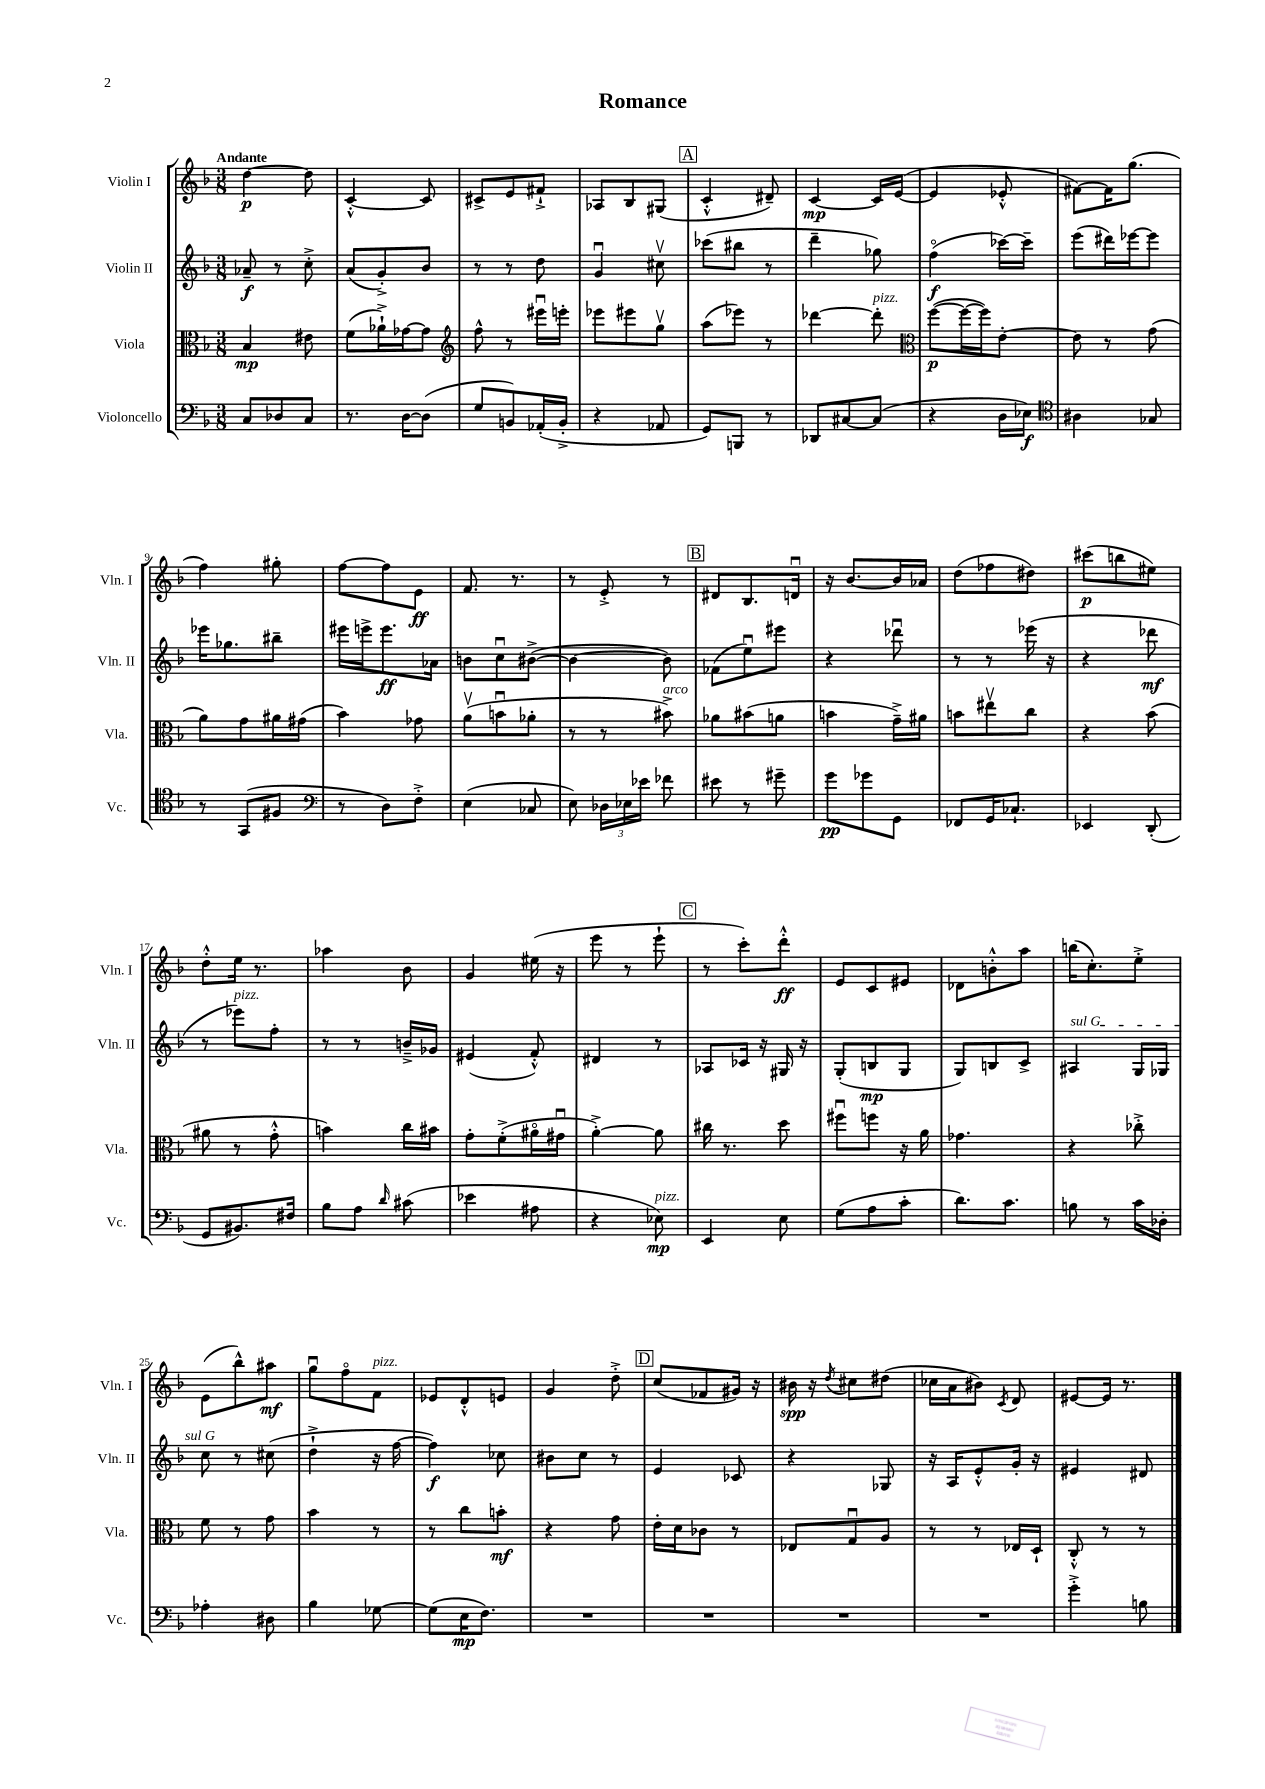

**kern	**kern	**kern	**kern
*staff4	*staff3	*staff2	*staff1
*clefF4	*clefC3	*clefG2	*clefG2
*k[b-]	*k[b-]	*k[b-]	*k[b-]
*M3/8	*M3/8	*M3/8	*M3/8
8C	4B-	8a-~	[4dd
8D-	.	8r	.
8C	8e#	8cc'^	8dd]
=	=	=	=
8.r	(8f	(8a	[4c'^^
.	16a-`^)	8g'^)	.
[16D	[16g-	.	.
(8D]	8g-]	8b-	8c]
=	=	=	=
*	*clefG2	*	*
8G	8ff^^	8r	8c#^
8BB)	8r	8r	8e
(16AA-'	16eee#u	8dd	8f#`^
16BB'^	16eee'	.	.
=	=	=	=
4r	8eee-	4gu	8A-
.	8eee#	.	8B-
8AA-	8ggv	8cc#v	(8G#
=	=	=	=
8GG)	(8aa	(8ccc-	4c'^^
8BBB	8eee-)	8bb#	.
8r	8r	8r	8d#~)
=	=	=	=
8DD-	[4ddd-	4ddd~	[4c
[8C#	.	.	.
(8C#]	8ddd-']	8gg-)	16c]
.	.	.	([16e
=	=	=	=
*	*clefC3	*	*
4r	([8ff	(4ffo	4e]
.	16ff_	.	.
.	16ff])	.	.
16D	[8e'	[16ccc-)	8e-'^^
16E-)	.	16ccc-~]	.
=	=	=	=
*clefC4	*	*	*
4A#	8e]	(8eee	[8f#)
.	8r	16ddd#)	16f#]
.	.	[16eee-	(8.gg
8G-	(8g	8eee-]	.
=	=	=	=
8r	8a)	16eee-	4ff)
.	.	8.gg-	.
(8GG	8g	.	.
8F#	16a#	8bb#~	8gg#'
.	(16g#	.	.
=	=	=	=
*clefF4	*	*	*
8r	4b-)	16eee#	[8ff
.	.	16eee^	.
8D)	.	8.eee	8ff]
8F'^	8g-	.	8e
.	.	16a-	.
=	=	=	=
(4E	(8av	8b	8.f
.	8bu	8ccu	.
.	.	.	8.r
8C-	8a-'	([8b#^	.
=	=	=	=
8E)	8r	4b#_	8r
24D-	8r	.	8e'^
24E-	.	.	.
24e-	.	.	.
8f-	8b#^)	8b#])	8r
=	=	=	=
8e#	8a-	(8f-	8d#
8r	(8b#	8eeu)	8.B-
8g#~	8a	8eee#	.
.	.	.	16du
=	=	=	=
8g	4b	4r	16r
.	.	.	[8.b-
8g-	.	.	.
8GG	16g~^)	8ddd-u	16b-]
.	16a#	.	16a-
=	=	=	=
8FF-	8b	8r	(8dd
16GG	8ee#v	8r	8ff-
8.C-`	.	.	.
.	8cc	(16eee-	8dd#)
.	.	16r	.
=	=	=	=
4EE-	4r	4r	(8ccc#
.	.	.	8bb
(8DD'	(8b-	8ddd-	8ee#)
=	=	=	=
8GG	8a#	8r	8dd'^^
8.BB#)	8r	8eee-)	16ee
.	.	.	8.r
.	8g'^^	8ff'	.
16F#	.	.	.
=	=	=	=
8B-	4b)	8r	4aa-
8A	.	8r	.
16qqd	.	.	.
(8c#	16cc	16b~^	8b-
.	16b#	16g-	.
=	=	=	=
4e-	8g'	(4e#	4g
.	(8f'^	.	.
8A#	16a#o	8f'^^)	(16ee#
.	16g#u	.	16r
=	=	=	=
4r	[4a'^)	4d#	8eee
.	.	.	8r
8E-)	8a]	8r	8eee`
=	=	=	=
4EE	16cc#	8A-	8r
.	8.r	.	.
.	.	16c-	8ccc')
.	.	16r	.
8E	8dd	16G#	8ddd'^^
.	.	16r	.
=	=	=	=
(8G	8ff#u	(8G'	8e
8A	8ff	8B	8c
8c'	16r	8G	8e#
.	16a	.	.
=	=	=	=
8.d)	4.g-	8G)	8d-
.	.	8B	8b'^^
8.c	.	.	.
.	.	8c^	8aa
=	=	=	=
8B	4r	4A#	(16bb
.	.	.	8.cc')
8r	.	.	.
16c	8cc-'^	16G	8ee'^
16D-'	.	16G-	.
=	=	=	=
4A-'	8f	8cc	(8e
.	8r	8r	8bb-^^)
8D#	8g	(8cc#	8aa#
=	=	=	=
4B-	4b-	4dd`^	8ggu
.	.	.	8ffo
[8G-	8r	16r	8f
.	.	[16ff	.
=	=	=	=
(8G-]	8r	4ff])	8e-
16E	8cc	.	8d'^^
8.F)	.	.	.
.	8b'	8cc-	8e
=	=	=	=
4.r	4r	8b#	4g
.	.	8cc	.
.	8g	8r	8dd'^
=	=	=	=
4.r	16e'	4e	(8cc
.	16d	.	.
.	8c-	.	8f-
.	8r	8c-	16g#)
.	.	.	16r
=	=	=	=
4.r	8E-	4r	16b#
.	.	.	16r
.	.	.	8qdd
.	8Gu	.	8cc#
.	8A	8G-	(8dd#
=	=	=	=
4.r	8r	16r	16cc-
.	.	16A	16a
.	8r	8e'^^	8b#)
.	.	.	8qc
.	16E-	16g'	8d
.	16D`	16r	.
=	=	=	=
4g'^	8C'^^	4e#	[8e#
.	8r	.	16e#]
.	.	.	8.r
8B	8r	8d#	.
==	==	==	==
*-	*-	*-	*-
